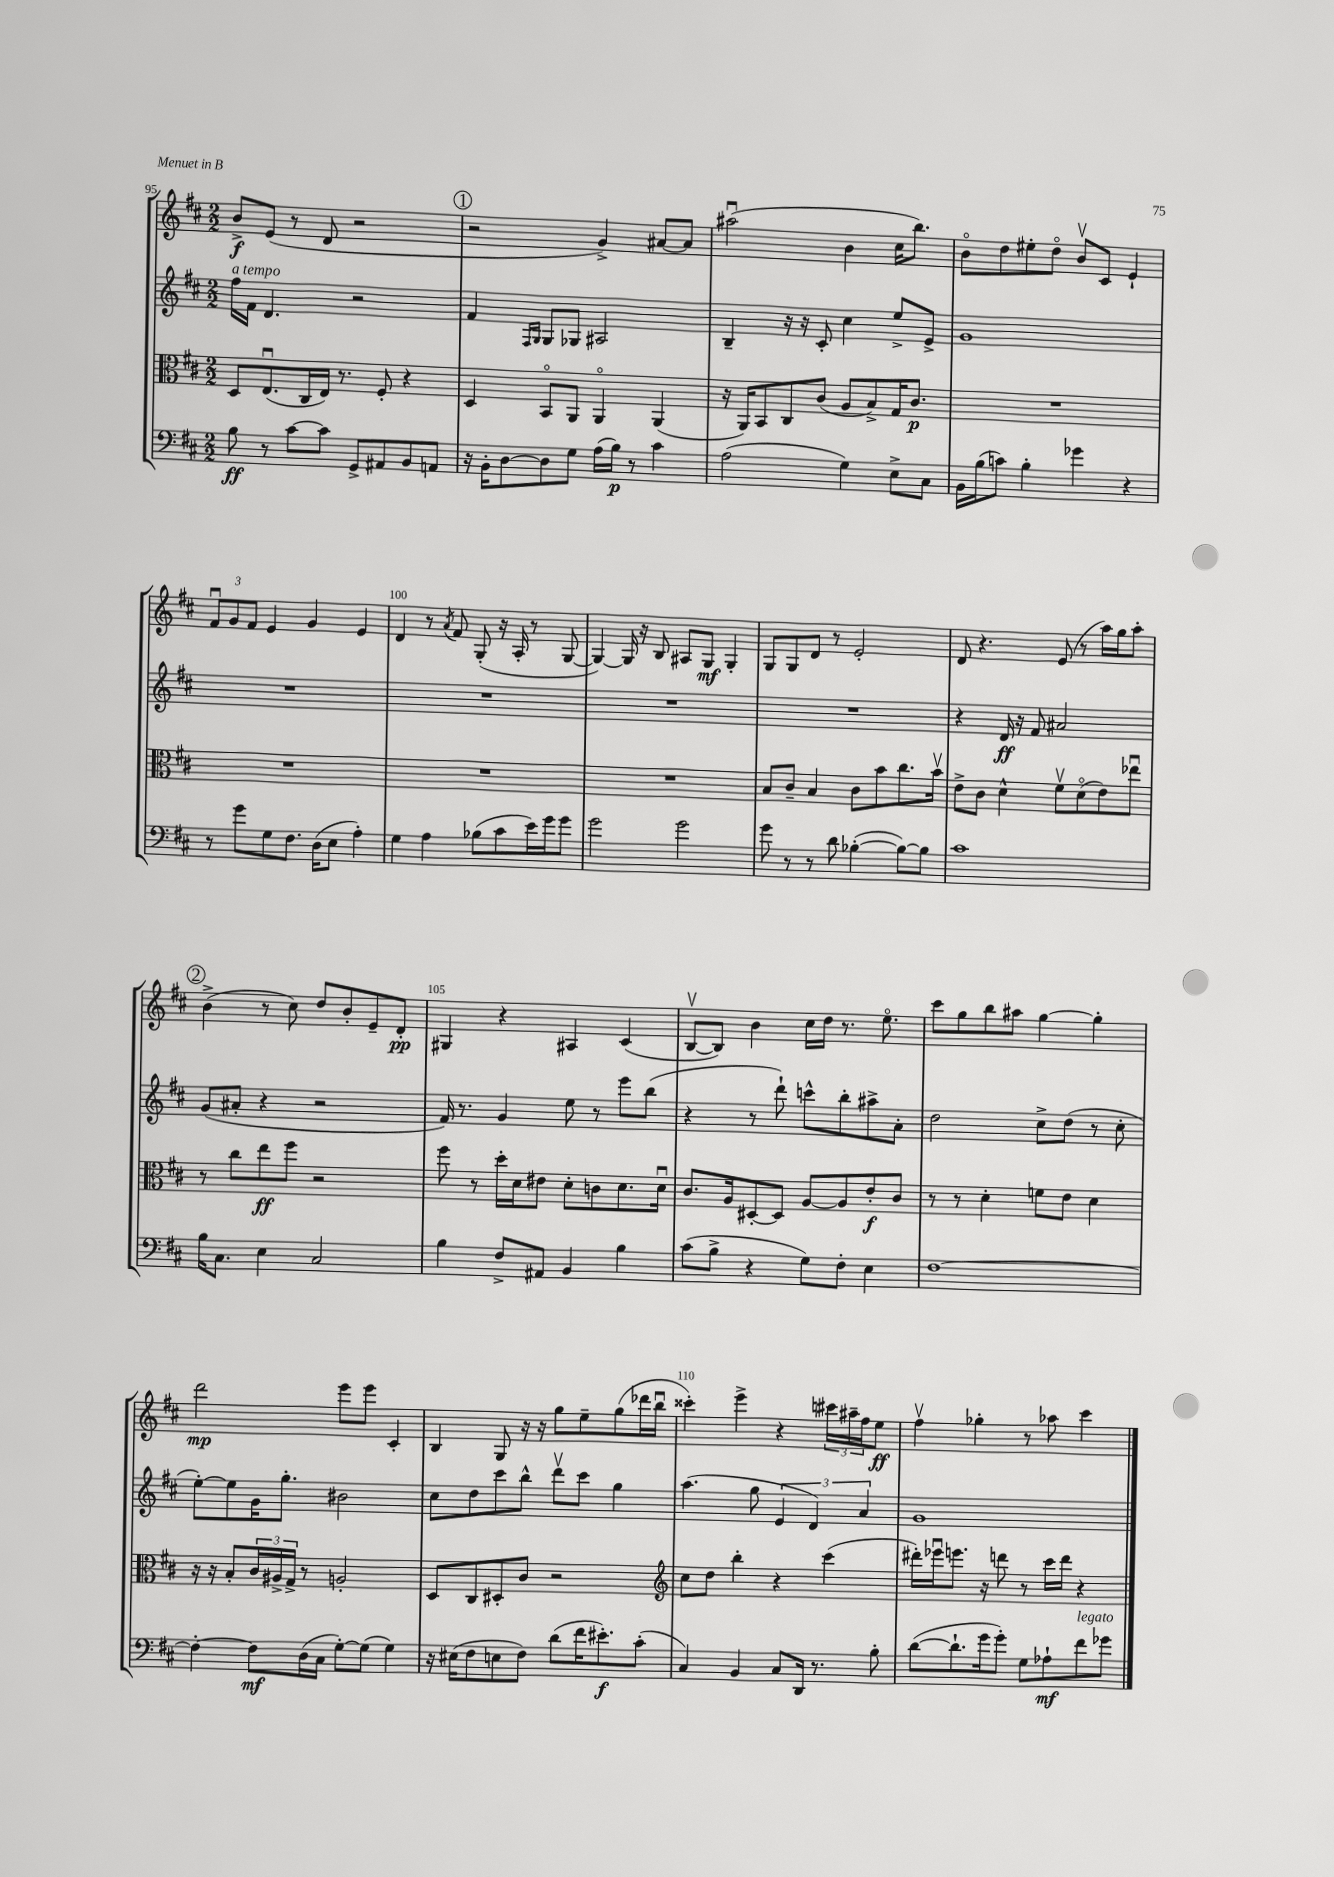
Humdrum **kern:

**kern	**kern	**kern	**kern
*staff4	*staff3	*staff2	*staff1
*clefF4	*clefC3	*clefG2	*clefG2
*k[f#c#]	*k[f#c#]	*k[f#c#]	*k[f#c#]
*M2/2	*M2/2	*M2/2	*M2/2
8B\	8D/L	16ff#\LL	8b^/L
.	.	16f#\JJ	.
8r	(8.Eu/	4.d/	(8e/J
[8c#\L	.	.	8r
.	16C#/L	.	.
8c#\]J	16E/JJ)	.	8d/
.	8.r	.	.
8GG^/L	.	2r	2r
8AA#/	8F#'/	.	.
8BB/	4r	.	.
8AA/J	.	.	.
=	=	=	=
16r	4D/	4f#/	2r
16BB'\LK	.	.	.
[8D\	.	.	.
.	.	16qqF#/LL	.
.	.	16qqG/JJ	.
8D\]	8BBo/L	8G/L	.
8G\J	8AA/J	8G-/J	.
(16A\LL	4AAo/	2A#/	4g^/)
16B\JJ)	.	.	.
8r	.	.	.
4c#\	(4AA/	.	[8a#/L
.	.	.	8a#/]J
=	=	=	=
(2A\	16r	4B~/	(2aa#u\
.	16AA/LK)	.	.
.	8BB/	.	.
.	8C#/	16r	.
.	.	16r	.
.	(8c#/J	8c#'/	.
4G\)	8A/L	4cc#\	4b\
.	8B^/)	.	.
8E^\L	16G/K	8ee^/L	16cc#\LK
.	8.c#/J	.	8.bb\J)
8C#\J	.	8e^/J	.
=	=	=	=
16BB\LL	1r	1g	8bo\L
(16B\J	.	.	.
8c\J)	.	.	8dd\
4B'\	.	.	8ee#'\
.	.	.	8ddo\J
4g-\	.	.	8bv/L
.	.	.	8c#/J
4r	.	.	4e`/
=	=	=	=
8r	1r	1r	12f#u/L
.	.	.	12g/
8g\L	.	.	.
.	.	.	12f#/J
8G\	.	.	4e/
8.F#\J	.	.	.
.	.	.	4g/
(16D\LK	.	.	.
8E\J	.	.	.
4A'\)	.	.	4e/
=	=	=	=
4G\	1r	1r	4d/
4A\	.	.	8r
.	.	.	8qa/
.	.	.	8f#/
(8B-\L	.	.	(8G'/
8c#\	.	.	16r
.	.	.	16A'/
16e\L)	.	.	8r
16g\J	.	.	.
8g\J	.	.	[8G/
=	=	=	=
2g\	1r	1r	4G/_)
.	.	.	16G/]
.	.	.	16r
.	.	.	8B/
2g\	.	.	8A#/L
.	.	.	8G/J
.	.	.	4G'/
=	=	=	=
8g\	8B/L	1r	8G/L
8r	8c#~/J	.	8G/
8r	4B/	.	8d/J
8d\	.	.	8r
([4B-'\	8c#\L	.	2e'/
.	8b\	.	.
8B-\_L)	8.cc#\	.	.
8B-\]J	.	.	.
.	16bv\Jk	.	.
=	=	=	=
1c#	8e^\L	4r	8d/
.	8c#\J	.	4.r
.	4d^^\	16d/	.
.	.	16r	.
.	.	8f#/	.
.	8f#v\L	2a#/	(8e/
.	(8do\	.	8r
.	8e\)	.	16aa\LL)
.	.	.	16gg\J
.	8ee-u\J	.	8aa'\J
=	=	=	=
16B\LK	8r	(8g/L	(4b^\
8.C#\J	.	.	.
.	8cc#\L	8a#'/J	.
4E\	8ee\	4r	8r
.	8ff#\J	.	8cc#\)
2C#/	2r	2r	8dd/L
.	.	.	8b'/
.	.	.	8e~/
.	.	.	8d'/J
=	=	=	=
4B\	8ff#\	16f#/)	4G#/
.	.	8.r	.
.	8r	.	.
8F#^/L	16dd'\LL	4g/	4r
.	16d\J	.	.
8AA#/J	8e#\J	.	.
4BB/	8d'\L	8ee\	4A#/
.	8c\	8r	.
4B\	8.d\	8eee\L	(4c#/
.	.	(8bb\J	.
.	16du\Jk	.	.
=	=	=	=
(8c#\L	8.c#/L	4r	[8Bv/L
8B^\J	.	.	8B/]J)
.	16A/k	.	.
4r	[8D#'/	8r	4b\
.	8D#/]J	8ddd`\)	.
8G\L)	[8A/L	8ccc^^\L	16cc#\LL
.	.	.	16dd\JJ
8F#'\J	8A/]	8bb'\	8.r
4E\	8e'/	8aa#^\	.
.	.	.	8.eeo\
.	8c#/J	8a'\J	.
=	=	=	=
[1F#	8r	2dd\	8ccc#\L
.	8r	.	8gg\
.	4d'\	.	8bb\
.	.	.	8aa#\J
.	8f\L	8cc#^\L	[4gg\
.	8e\J	(8dd\J	.
.	4d\	8r	4gg'\]
.	.	8cc#'\	.
=	=	=	=
4F#'\_	16r	[8ee'\L)	2ddd\
.	16r	.	.
.	8B'/L	8ee\]	.
8F#\]L	24c#/L	16g\K	.
.	24A#^/	.	.
.	.	8.gg'\J	.
.	24G^/JJ	.	.
(16D\L	8r	.	.
16C#\JJ	.	.	.
[8G'\L)	2A'/	2b#\	8eee\L
(8G\]J	.	.	8eee\J
4G\)	.	.	4c#'/
=	=	=	=
16r	8D/L	8cc#\L	4B/
(16E#\LK	.	.	.
8F#\	8C#/	8dd\	.
8E\	8D#'/	8ccc#\	8G/
8F#\J)	8c#/J	8bb^^\J	16r
.	.	.	16r
(8d\L	2r	8dddv\L	8gg\L
16f#\K	.	8ccc#\J	8ee~\
8.e#'\)	.	.	.
.	.	4gg\	(8gg\
(8c#'\J	.	.	16ddd-\L
.	.	.	16bbu\JJ
=	=	=	=
*	*clefG2	*	*
4C#/)	8cc#\L	(4.aa\	4ccc##'\)
.	8dd\J	.	.
4BB/	4bb'\	.	4eee^\
.	.	8gg\	.
8C#/L	4r	6e/	4r
16DD/Jk	.	.	.
.	.	6d/)	.
8.r	.	.	.
.	(4ccc#\	.	24ccc#\LL
.	.	.	24aa#~\
.	.	6a/	24ff#\J
8B'\	.	.	8ee\J
=	=	=	=
([8d\L	16ddd#'\LL)	1g	4ff#v\
.	16eee-u\J	.	.
8.d`\]	8.eee\J	.	.
.	.	.	4gg-'\
16g\k	16r	.	.
8g'\J)	8ddd\	.	.
8G\L	8r	.	8r
8A-`\	16ccc#\LL	.	8aa-\
.	16ddd\JJ	.	.
8f#\	4r	.	4ccc#\
8g-\J	.	.	.
==	==	==	==
*-	*-	*-	*-
